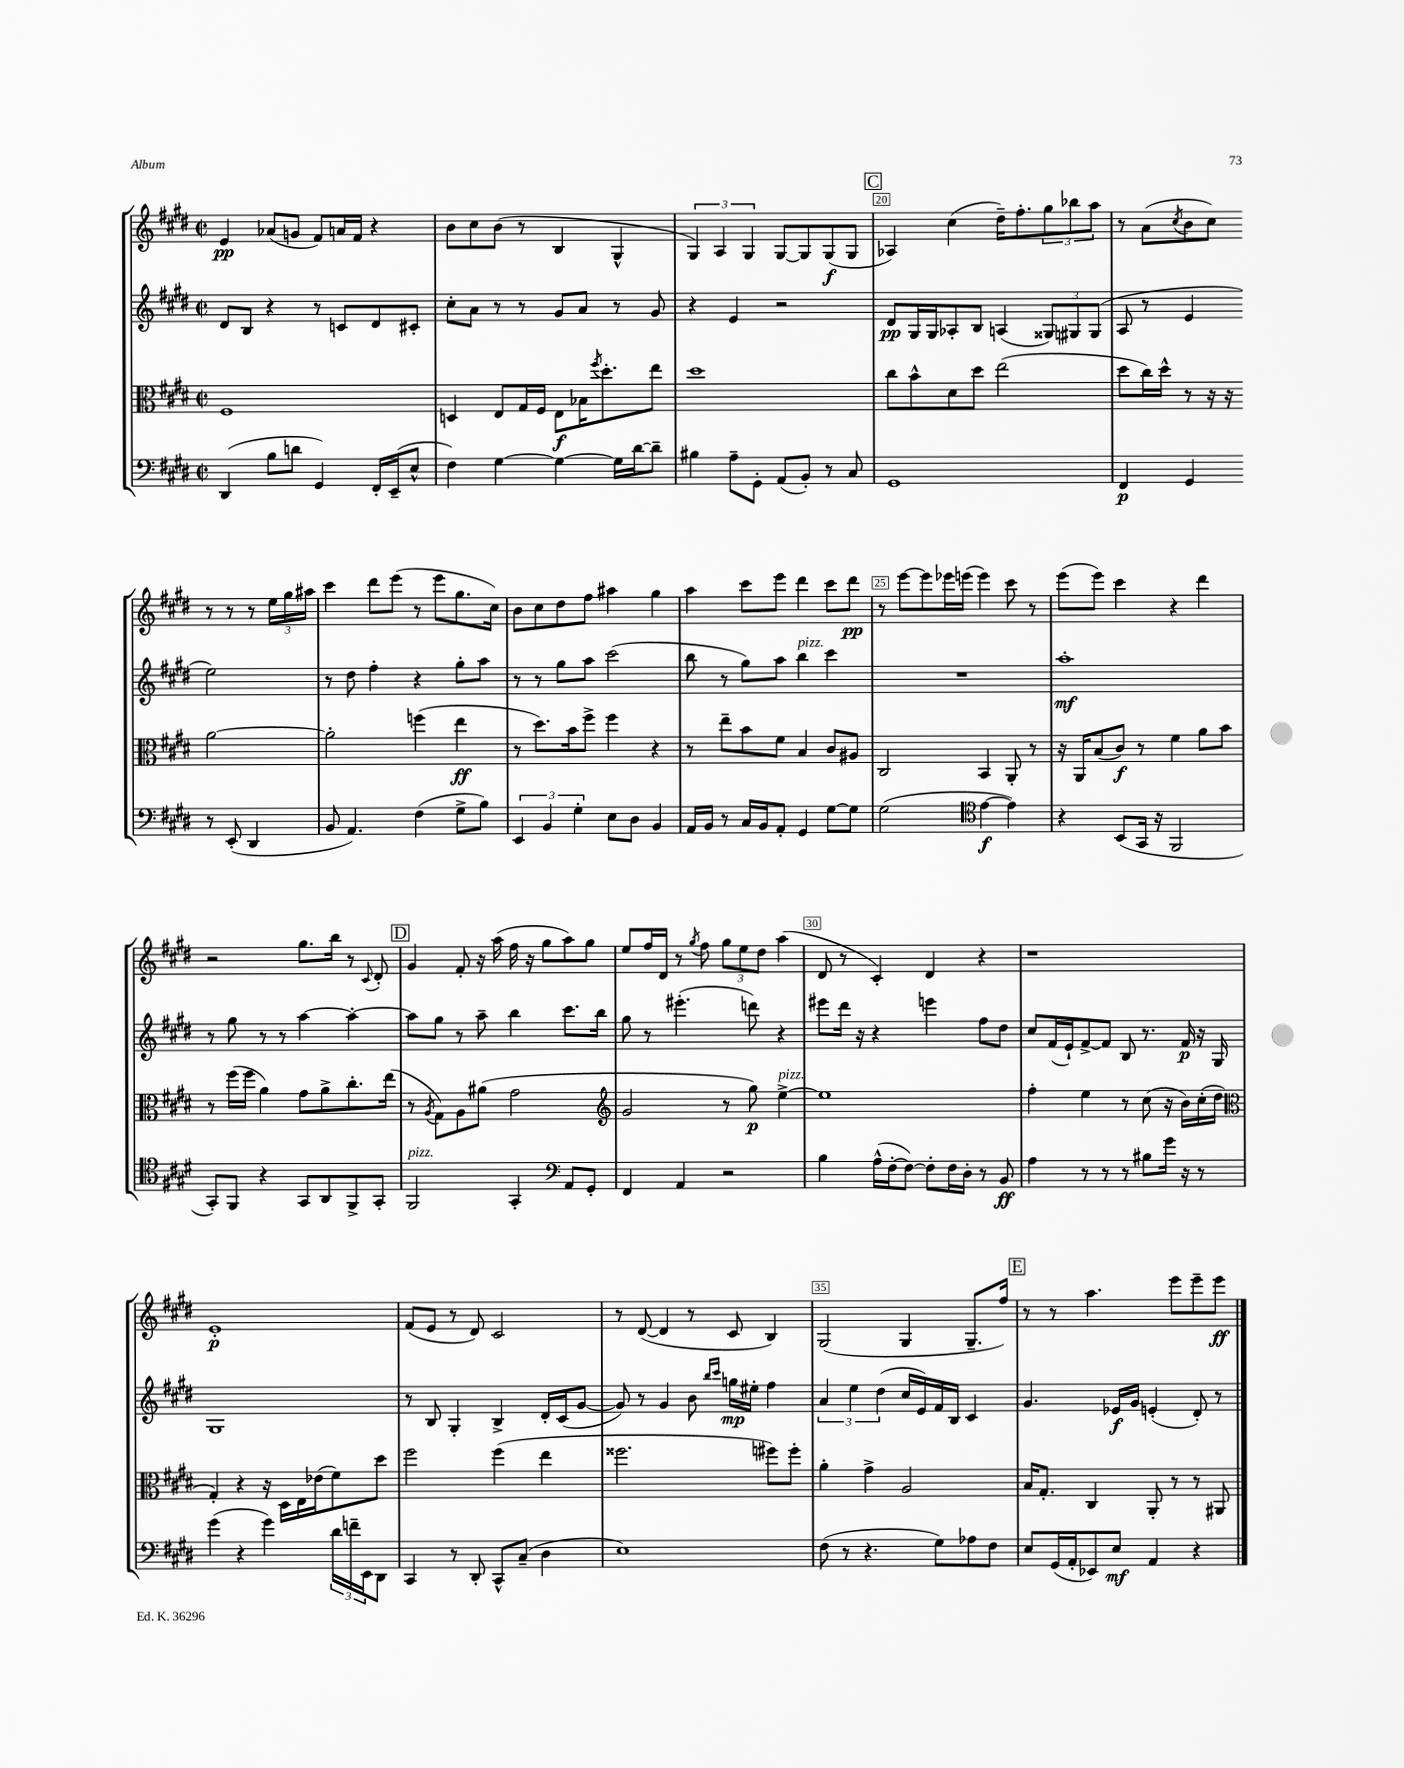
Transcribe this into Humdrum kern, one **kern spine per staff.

**kern	**dynam	**kern	**dynam	**kern	**dynam	**kern	**dynam
*part4	*part4	*part3	*part3	*part2	*part2	*part1	*part1
*staff4	*staff4	*staff3	*staff3	*staff2	*staff2	*staff1	*staff1
*clefF4	*	*clefC3	*	*clefG2	*	*clefG2	*
*k[f#c#g#d#]	*	*k[f#c#g#d#]	*	*k[f#c#g#d#]	*	*k[f#c#g#d#]	*
*M2/2	*	*M2/2	*	*M2/2	*	*M2/2	*
*met(c|)	*	*met(c|)	*	*met(c|)	*	*met(c|)	*
=17	=17	=17	=17	=17	=17	=17	=17
(4DD#/	.	1F#	.	8d#/L	.	4e/	pp
.	.	.	.	8B/J	.	.	.
8B\L	.	.	.	4r	.	(8a-X/L	.
8dn\J	.	.	.	.	.	8gn/J	.
4GG#/)	.	.	.	8r	.	8f#/L)	.
.	.	.	.	8cn/L	.	16an/L	.
.	.	.	.	.	.	16f#/JJ	.
16FF#'/LL	.	.	.	8d#/	.	4r	.
(16EE~/J	.	.	.	.	.	.	.
8E^^/J	.	.	.	8c#X'/J	.	.	.
=18	=18	=18	=18	=18	=18	=18	=18
4F#\)	.	4Dn/	.	8cc#'\L	.	8b\L	.
.	.	.	.	8a\J	.	8cc#\	.
[4G#\	.	8E/L	.	8r	.	(8b\J	.
.	.	16G#/L	.	8r	.	8r	.
.	.	16F#/JJ	.	.	.	.	.
4G#\_	.	8E\L	f	8g#/L	.	4B/	.
.	.	16B-X\K	.	8a/J	.	.	.
.	.	8qff#/	.	.	.	.	.
.	.	8.dd#'\	.	.	.	.	.
16G#\LL]	.	.	.	8r	.	4G#^^/	.
[16d#\J	.	.	.	.	.	.	.
8d#~\J]	.	8ee\J	.	8g#/	.	.	.
=19	=19	=19	=19	=19	=19	=19	=19
4B#X\	.	1dd#	.	4r	.	6G#/)	.
.	.	.	.	.	.	6A/	.
8A~\L	.	.	.	4e/	.	.	.
.	.	.	.	.	.	6G#/	.
8GG#'\J	.	.	.	.	.	.	.
(8AA/L	.	.	.	2r	.	[8G#/L	.
8BB'/J)	.	.	.	.	.	8G#/]	.
8r	.	.	.	.	.	(8G#/	f
8C#/	.	.	.	.	.	8G#/J	.
!!LO:REH:place=s1:t=C
=20	=20	=20	=20	=20	=20	=20	=20
1GG#	.	8cc#\L	.	8d#/L	pp	4A-X/)	.
.	.	8b^^\	.	16G#/L	.	.	.
.	.	.	.	16G#/J	.	.	.
.	.	8d#\	.	8A-X'/	.	(4cc#\	.
.	.	8dd#\J	.	8B/J	.	.	.
.	.	(2ee\	.	(4An/	.	16dd#~\KL)	.
.	.	.	.	.	.	8.ff#'\	.
.	.	.	.	12G##X/L)	.	12gg#\	.
.	.	.	.	12G#X/	.	12bb-X\	.
.	.	.	.	(12G#/J	.	12aa\J	.
=21	=21	=21	=21	=21	=21	=21	=21
4FF#/	p	8dd#\L	.	8A/	.	8r	.
.	.	16cc#\L)	.	8r	.	(8a\L	.
.	.	16dd#^^\JJ	.	.	.	.	.
.	.	.	.	.	.	8qcc#/	.
4GG#/	.	8r	.	4e/	.	8b\	.
.	.	16r	.	.	.	8cc#\J)	.
.	.	16r	.	.	.	.	.
8r	.	[2a\	.	2ee\)	.	8r	.
(8EE'/	.	.	.	.	.	8r	.
4DD#/	.	.	.	.	.	8r	.
.	.	.	.	.	.	24ee\LL	.
.	.	.	.	.	.	24gg#\	.
.	.	.	.	.	.	24aa#X\JJ	.
!!LO:LB:g=z
=22	=22	=22	=22	=22	=22	=22	=22
8BB/	.	2a'\]	.	8r	.	4ccc#\	.
4.AA/)	.	.	.	8dd#\	.	.	.
.	.	.	.	4ff#'\	.	8ddd#\L	.
.	.	.	.	.	.	(8eee\J	.
(4F#\	.	(4ffn\	.	4r	.	8r	.
.	.	.	.	.	.	8eee\L	.
8G#^\L	.	4ee\	ff	8gg#'\L	.	8.gg#\	.
8B\J)	.	.	.	8aa\J	.	.	.
.	.	.	.	.	.	16cc#\Jk)	.
=23	=23	=23	=23	=23	=23	=23	=23
6EE/	.	8r	.	8r	.	8b\L	.
.	.	8.dd#\L)	.	8r	.	8cc#\	.
6BB/	.	.	.	.	.	.	.
.	.	.	.	8gg#\L	.	8dd#\	.
.	.	16b\k	.	.	.	.	.
6G#'\	.	.	.	.	.	.	.
.	.	8ff#^\J	.	8aa\J	.	8ff#\J	.
8E\L	.	4ff#\	.	(2ccc#\	.	4aa#X\	.
8D#\J	.	.	.	.	.	.	.
4BB/	.	4r	.	.	.	4gg#\	.
=24	=24	=24	=24	=24	=24	=24	=24
16AA/LL	.	8r	.	8bb\	.	4aa\	.
16BB/JJ	.	.	.	.	.	.	.
8r	.	8ee~\L	.	8r	.	.	.
16C#/LL	.	8b\	.	8gg#\L)	.	8ccc#\L	.
16BB/J	.	.	.	.	.	.	.
8AA'/J	.	8f#\J	.	8aa\J	.	8eee\J	.
!	!	!	!	!LO:TX:a:i:t=pizz.	!	!	!
4GG#/	.	4B/	.	4bb\	.	4ddd#\	.
[8G#\L	.	8c#/L	.	4ccc#\	.	8ccc#\L	.
8G#\J]	.	8A#X/J	.	.	.	8ddd#\J	pp
=25	=25	=25	=25	=25	=25	=25	=25
(2G#\	.	2C#/	.	1r	.	8r	.
.	.	.	.	.	.	[8eee\L	.
.	.	.	.	.	.	8eee\]	.
.	.	.	.	.	.	16eee-X\L	.
.	.	.	.	.	.	(16eeen\JJ	.
*clefC4	*	*	*	*	*	*	*
[4e\	f	4BB/	.	.	.	4eee\)	.
4e\])	.	8AA'/	.	.	.	8ccc#\	.
.	.	8r	.	.	.	8r	.
=26	=26	=26	=26	=26	=26	=26	=26
4r	.	16r	.	1aa'	mf	(8eee\L	.
.	.	16AA/KL	.	.	.	.	.
.	.	(8B/	.	.	.	8eee\J)	.
(8BB/L	.	8c#/J)	f	.	.	4ccc#\	.
16GG#/Jk	.	8r	.	.	.	.	.
16r	.	.	.	.	.	.	.
2FF#/	.	4f#\	.	.	.	4r	.
.	.	8a\L	.	.	.	4ddd#\	.
.	.	8b\J	.	.	.	.	.
!!LO:LB:g=z
=27	=27	=27	=27	=27	=27	=27	=27
8GG#'/L)	.	8r	.	8r	.	2r	.
8FF#/J	.	(16ff#\LL	.	8gg#\	.	.	.
.	.	16ff#\JJ	.	.	.	.	.
4r	.	4a\)	.	8r	.	.	.
.	.	.	.	8r	.	.	.
8GG#/L	.	8g#\L	.	[4aa\	.	8.gg#\L	.
8AA/	.	8a^\	.	.	.	.	.
.	.	.	.	.	.	16bb\Jk	.
8FF#^/	.	8.cc#'\	.	4aa'\_	.	8r	.
.	.	.	.	.	.	8qqc#/	.
8GG#'/J	.	.	.	.	.	8d#'/	.
.	.	(16ee\Jk	.	.	.	.	.
!!LO:REH:place=s1:t=D
=28	=28	=28	=28	=28	=28	=28	=28
!LO:TX:a:i:t=pizz.	!	!	!	!	!	!	!
2FF#/	.	8r	.	8aa\L]	.	4g#/	.
.	.	8qA/	.	.	.	.	.
.	.	8G#\L)	.	8gg#\J	.	.	.
.	.	8A\	.	8r	.	8f#'/	.
.	.	(8a#X\J	.	8aa~\	.	16r	.
.	.	.	.	.	.	(16aa\	.
4GG#'/	.	2g#\	.	4bb\	.	16ff#\	.
.	.	.	.	.	.	16r	.
.	.	.	.	.	.	8gg#\L	.
*clefF4	*	*	*	*	*	*	*
8AA/L	.	.	.	8.ccc#\L	.	8aa\)	.
8GG#'/J	.	.	.	.	.	8gg#\J	.
.	.	.	.	16bb\Jk	.	.	.
=29	=29	=29	=29	=29	=29	=29	=29
*	*	*clefG2	*	*	*	*	*
4FF#/	.	2g#/	.	8gg#\	.	8ee/L	.
.	.	.	.	8r	.	16ff#/L	.
.	.	.	.	.	.	16d#/JJ	.
4AA/	.	.	.	(4.eee#X'\	.	8r	.
.	.	.	.	.	.	8qgg#/	.
.	.	.	.	.	.	8ff#\	.
2r	.	8r	.	.	.	12gg#\L	.
.	.	.	.	.	.	12ee\	.
.	.	8gg#\)	p	8dddn\)	.	.	.
.	.	.	.	.	.	12dd#\J	.
!	!	!LO:TX:a:i:t=pizz.	!	!	!	!	!
.	.	[4ee^\	.	4r	.	(4aa\	.
=30	=30	=30	=30	=30	=30	=30	=30
4B\	.	1ee]	.	8eee#X\L	.	8d#/	.
.	.	.	.	16ddd#\Jk	.	8r	.
.	.	.	.	16r	.	.	.
(16A^^\LL	.	.	.	4r	.	4c#'/)	.
[16F#'\J	.	.	.	.	.	.	.
8F#\J_)	.	.	.	.	.	.	.
8F#'\L]	.	.	.	4eeen\	.	4d#/	.
16F#\L	.	.	.	.	.	.	.
16D#'\JJ	.	.	.	.	.	.	.
8r	.	.	.	8ff#\L	.	4r	.
8BB/	ff	.	.	8dd#\J	.	.	.
=31	=31	=31	=31	=31	=31	=31	=31
4A\	.	4ff#'\	.	8cc#/L	.	1r	.
.	.	.	.	(16f#/L	.	.	.
.	.	.	.	16e`/J)	.	.	.
8r	.	4ee\	.	[8f#^/	.	.	.
8r	.	.	.	8f#/J]	.	.	.
8r	.	8r	.	8B/	.	.	.
8B#X\L	.	(8cc#\	.	8.r	.	.	.
16g#\Jk	.	16r	.	.	.	.	.
16r	.	16b\LL)	.	16f#/	p	.	.
8r	.	(16cc#'\	.	16r	.	.	.
.	.	16dd#\JJ	.	16G#/	.	.	.
!!LO:LB:g=z
=32	=32	=32	=32	=32	=32	=32	=32
*	*	*clefC3	*	*	*	*	*
(4g#\	.	4G#'/)	.	1G#	.	1e'	p
4r	.	4r	.	.	.	.	.
4g#\)	.	16r	.	.	.	.	.
.	.	16D#\LL	.	.	.	.	.
.	.	16E\	.	.	.	.	.
.	.	(16e-X\J	.	.	.	.	.
24d#\LL	.	8f#\)	.	.	.	.	.
24fn~\	.	.	.	.	.	.	.
24EE\J	.	.	.	.	.	.	.
8DD#\J	.	8dd#\J	.	.	.	.	.
=33	=33	=33	=33	=33	=33	=33	=33
4CC#/	.	2ff#\	.	8r	.	(8f#/L	.
.	.	.	.	8B/	.	8e/J	.
8r	.	.	.	4G#'/	.	8r	.
8DD#'/	.	.	.	.	.	8d#/)	.
8CC#^^/L	.	(4ff#\	.	4B^/	.	2c#/	.
(8C#~/J	.	.	.	.	.	.	.
4D#\	.	4ee\	.	16d#'/LL	.	.	.
.	.	.	.	(16c#/J	.	.	.
.	.	.	.	[8g#/J	.	.	.
=34	=34	=34	=34	=34	=34	=34	=34
1E)	.	2.ff##X\	.	8g#/])	.	8r	.
.	.	.	.	8r	.	([8d#/	.
.	.	.	.	4g#/	.	4d#/]	.
.	.	.	.	8b\	.	8r	.
.	.	.	.	16qqbb/LL	.	.	.
.	.	.	.	16qqccc#/JJ	.	.	.
.	.	.	.	16ggn\LL	mp	8c#/	.
.	.	.	.	16ee#X'\JJ	.	.	.
.	.	8ff#X\L)	.	4ff#\	.	4B/)	.
.	.	8ff#'\J	.	.	.	.	.
=35	=35	=35	=35	=35	=35	=35	=35
(8F#\	.	4a'\	.	6a/	.	(2G#/	.
8r	.	.	.	.	.	.	.
.	.	.	.	6ee\	.	.	.
4.r	.	4g#^\	.	.	.	.	.
.	.	.	.	(6dd#\	.	.	.
.	.	2A/	.	16cc#/LL	.	4G#/	.
.	.	.	.	16e/)	.	.	.
8G#\L)	.	.	.	16f#/	.	.	.
.	.	.	.	16B/JJ	.	.	.
8A-X\	.	.	.	4c#/	.	8.G#~/L	.
8F#\J	.	.	.	.	.	.	.
.	.	.	.	.	.	16ff#/Jk)	.
!!LO:REH:place=s1:t=E
=36	=36	=36	=36	=36	=36	=36	=36
8E/L	.	16B/KL	.	4.g#/	.	8r	.
.	.	8.G#'/J	.	.	.	.	.
(16GG#/L	.	.	.	.	.	8r	.
16AA'/J	.	.	.	.	.	.	.
8EE-X/)	.	4C#/	.	.	.	4.aa\	.
8E/J	mf	.	.	16e-X/LL	f	.	.
.	.	.	.	16g#/JJ	.	.	.
4AA/	.	8AA'/	.	(4en'/	.	.	.
.	.	8r	.	.	.	8eee\L	.
4r	.	8r	.	8d#'/)	.	8eee~\	.
.	.	8AA#X/	.	8r	.	8eee\J	ff
==	==	==	==	==	==	==	==
*-	*-	*-	*-	*-	*-	*-	*-
